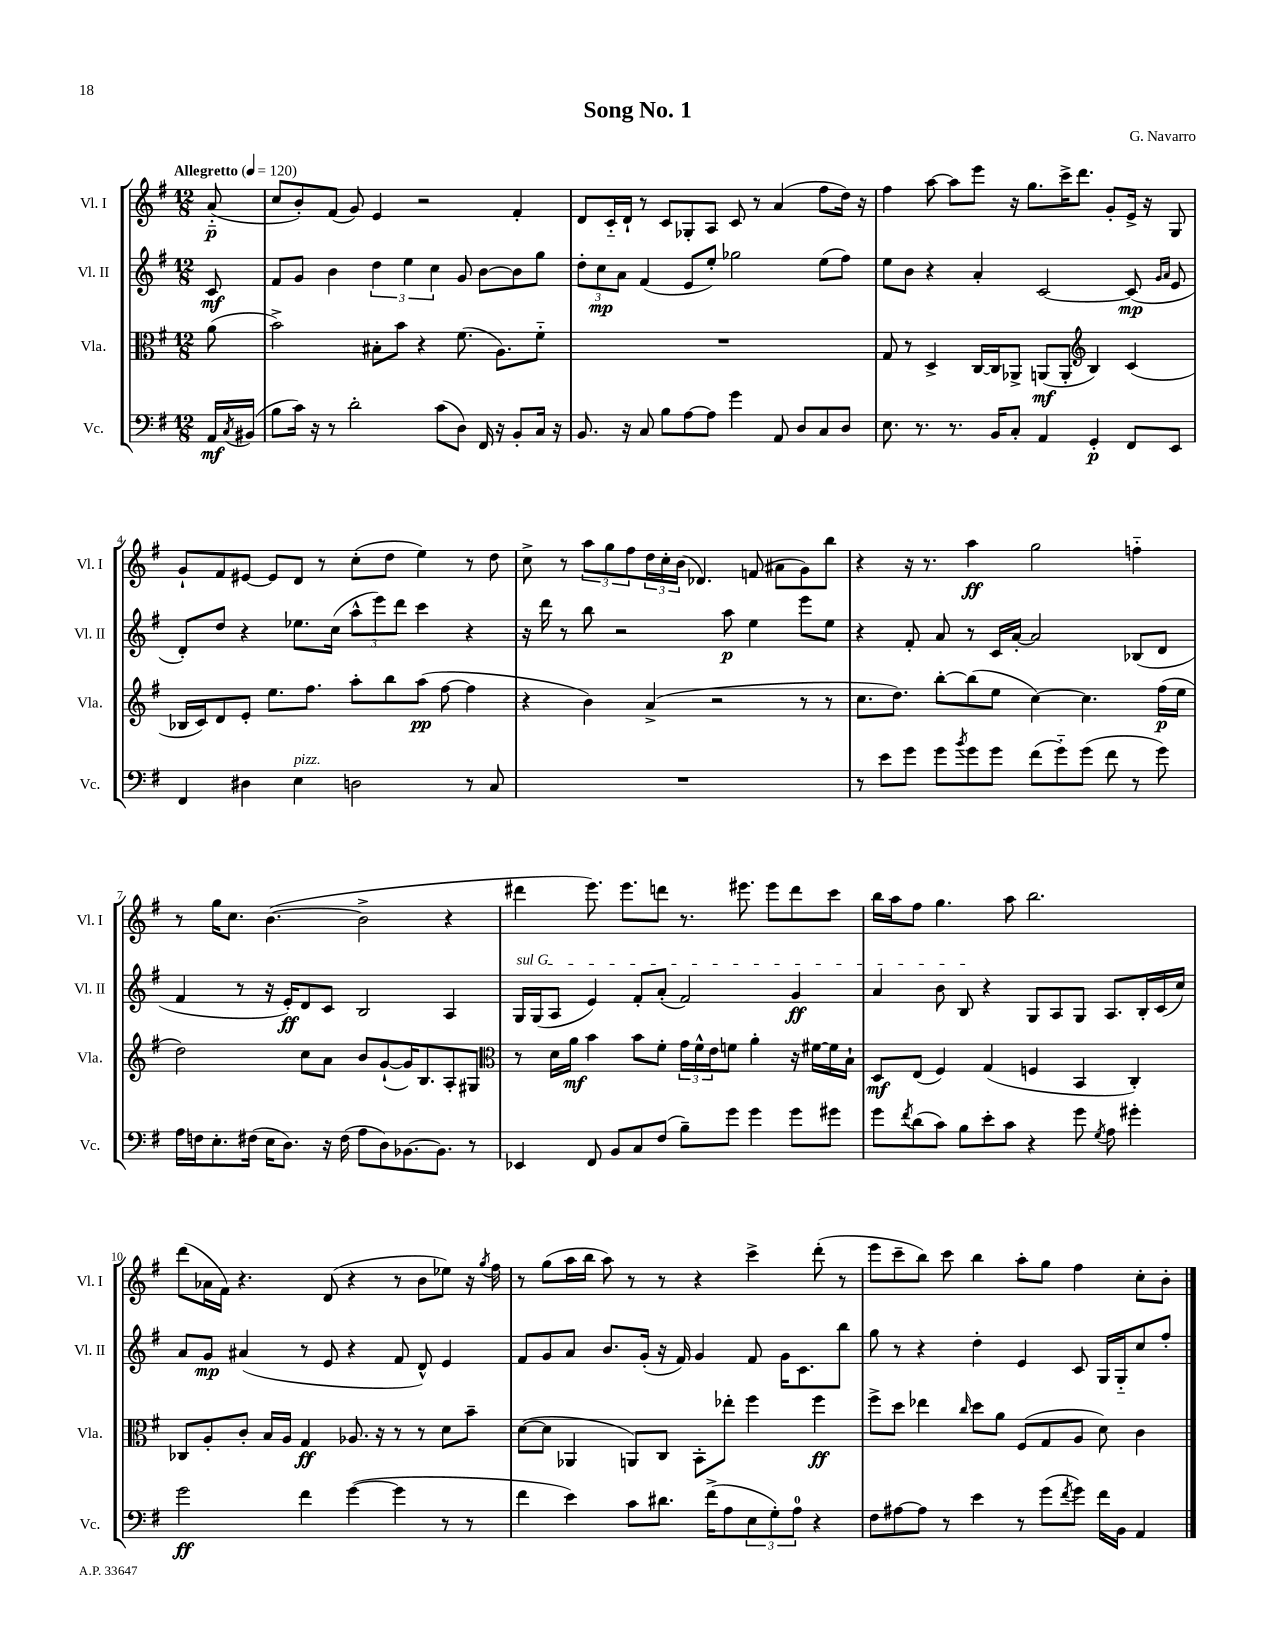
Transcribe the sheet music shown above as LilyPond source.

\header { title = "Song No. 1" composer = "G. Navarro" }
<<
\new StaffGroup <<
\new Staff = "s0" \with { instrumentName = "Vl. I" shortInstrumentName = "Vl. I" } {
    \clef treble \key g \major \numericTimeSignature \time 12/8 \partial 8 \tempo "Allegretto" 4 = 120
    a'8-_\p( |
    c''8 b'8-.) fis'8( g'8) e'4 r2 fis'4-. |
    d'8 c'16-_ d'16-! r8 c'8 ges8-. a8 c'8 r8 a'4( fis''8 d''16) r16 |
    fis''4 a''8~ a''8 e'''8 r16 g''8. c'''16-> d'''8. g'8-. e'16-> r16 g8 |
    g'8-! fis'8 eis'8~ eis'8 d'8 r8 c''8-.( d''8 e''4) r8 d''8 |
    c''8-> r8 \tuplet 3/2 { a''8 g''8 fis''8 } \tuplet 3/2 { d''16 c''16-. b'16( } des'4.) f'8( ais'8 g'8) b''8 |
    r4 r16 r8. a''4\ff g''2 f''4-_ |
    r8 g''16 c''8. b'4.~( b'2-> r4 |
    dis'''4 e'''8.) e'''8. d'''8 r8. eis'''8. eis'''8 d'''8 c'''8 |
    b''16 a''16 fis''8 g''4. a''8 b''2. |
    d'''8( aes'16 fis'16) r4. d'8( r4 r8 b'8 ees''8) r16 \acciaccatura { g''8 } fis''16 |
    r8 g''8( a''16 b''16 a''8) r8 r8 r4 c'''4-> d'''8-.( r8 |
    e'''8 c'''8-- b''8) c'''8 b''4 a''8-. g''8 fis''4 c''8-. b'8-. \bar "|." |
}
\new Staff = "s1" \with { instrumentName = "Vl. II" shortInstrumentName = "Vl. II" } {
    \clef treble \key g \major \numericTimeSignature \time 12/8 \partial 8
    c'8\mf |
    fis'8 g'8 b'4 \tuplet 3/2 { d''4 e''4 c''4 } g'8 b'8~ b'8 g''8 |
    \tuplet 3/2 { d''8-. c''8\mp a'8 } fis'4( e'8 e''8-.) ges''2 e''8( fis''8) |
    e''8 b'8 r4 a'4-. c'2~ c'8\mp( \grace { g'16 a'16 } e'8 |
    d'8-.) d''8 r4 ees''8. c''16( \tuplet 3/2 { a''8-^ e'''8) d'''8 } c'''4 r4 |
    r16 d'''16 r8 b''8 r2 a''8\p e''4 e'''8 e''8 |
    r4 fis'8-. a'8 r8 c'16 a'16~-. a'2 bes8( d'8 |
    fis'4 r8 r16 e'16-.\ff) d'8 c'8 b2 a4 |
    \once \override TextSpanner.bound-details.left.text = \markup { \italic "sul G" } g16\startTextSpan g16( a8 e'4) fis'8-. a'8-.( fis'2) g'4\ff |
    a'4 b'8 b8\stopTextSpan r4 g8 a8 g8 a8. b16-. c'16( c''16) |
    a'8 g'8\mp ais'4( r8 e'8 r4 fis'8 d'8-^) e'4 |
    fis'8 g'8 a'8 b'8. g'16-.( r16 fis'16) g'4 fis'8 g'16 c'8. b''8 |
    g''8 r8 r4 d''4-. e'4 c'8 g16 g16-_ c''8 fis''8-. \bar "|." |
}
\new Staff = "s2" \with { instrumentName = "Vla." shortInstrumentName = "Vla." } {
    \clef alto \key g \major \numericTimeSignature \time 12/8 \partial 8
    a'8( |
    b'2->) bis8-. b'8 r4 fis'8.( a8.) fis'8-_ |
    R1. |
    g8 r8 d4-> c16~ c16 aes,8-> a,8\mf( a,8-. \clef treble b4) c'4( |
    bes16 c'16) d'8 e'8-. e''8. fis''8. a''8-. b''8 a''8\pp( fis''8~ fis''4 |
    r4 b'4) a'4->( r2 r8 r8 |
    c''8. d''8.) b''8~-. b''8( e''8 c''4~) c''4. fis''16\p( e''16 |
    d''2) c''8 a'8 b'8 g'8~-!( g'16) b8. a8-. gis8 |
    \clef alto r8 d'16 a'16\mf b'4 b'8 fis'8-. \tuplet 3/2 { g'16 fis'16-^ e'16 } f'8 a'4-. r16 fis'16~ fis'16 b16-! |
    d8\mf e8( fis4) g4( f4 b,4 c4-.) |
    ces8 a8-. c'8-. b16 a16 g4\ff aes8. r16 r8 r8 d'8 b'8-- |
    d'8~( d'8 aes,4 a,8) c8 b,8-. ees''8-. fis''4 fis''4\ff |
    fis''8-> d''8 ees''4 \grace { c''16 } d''8 a'8 fis8( g8 a8 d'8) c'4 \bar "|." |
}
\new Staff = "s3" \with { instrumentName = "Vc." shortInstrumentName = "Vc." } {
    \clef bass \key g \major \numericTimeSignature \time 12/8 \partial 8
    a,16\mf \acciaccatura { c8 } bis,16( |
    b8 c'16) r16 r8 d'2-. c'8( d8) fis,16 r16 b,8-. c16 r16 |
    b,8. r16 c8 b8 a8~ a8 g'4 a,8 d8 c8 d8 |
    e8. r8. r8. b,16 c8-. a,4 g,4-.\p fis,8 e,8 |
    fis,4 dis4 e4^\markup { \italic "pizz." } d2 r8 c8 |
    R1. |
    r8 e'8 g'8 g'8 \acciaccatura { b'8 } g'8 g'8 fis'8( g'8-_) g'8( fis'8 r8 g'8) |
    a16 f16 e8.-. fis16( e16 d8.) r16 fis16( a8 d8) bes,8.~ bes,8. r8 |
    ees,4 fis,8 b,8 c8 fis8( b8--) g'8 g'4 g'8 gis'8 |
    g'8 \acciaccatura { fis'8 } d'8( c'8) b8 e'8-. c'8 r4 g'8 \acciaccatura { g8 } a8 gis'4-. |
    g'2\ff fis'4 g'4~( g'4 r8 r8 |
    fis'4 e'4) c'8 dis'8. fis'16->( a8 \tuplet 3/2 { e8 g8-.) a8-0 } r4 |
    fis8 ais8~ ais8 r8 e'4 r8 g'8( \acciaccatura { fis'8 } g'8) fis'16 b,16 a,4 \bar "|." |
}
>>
>>
